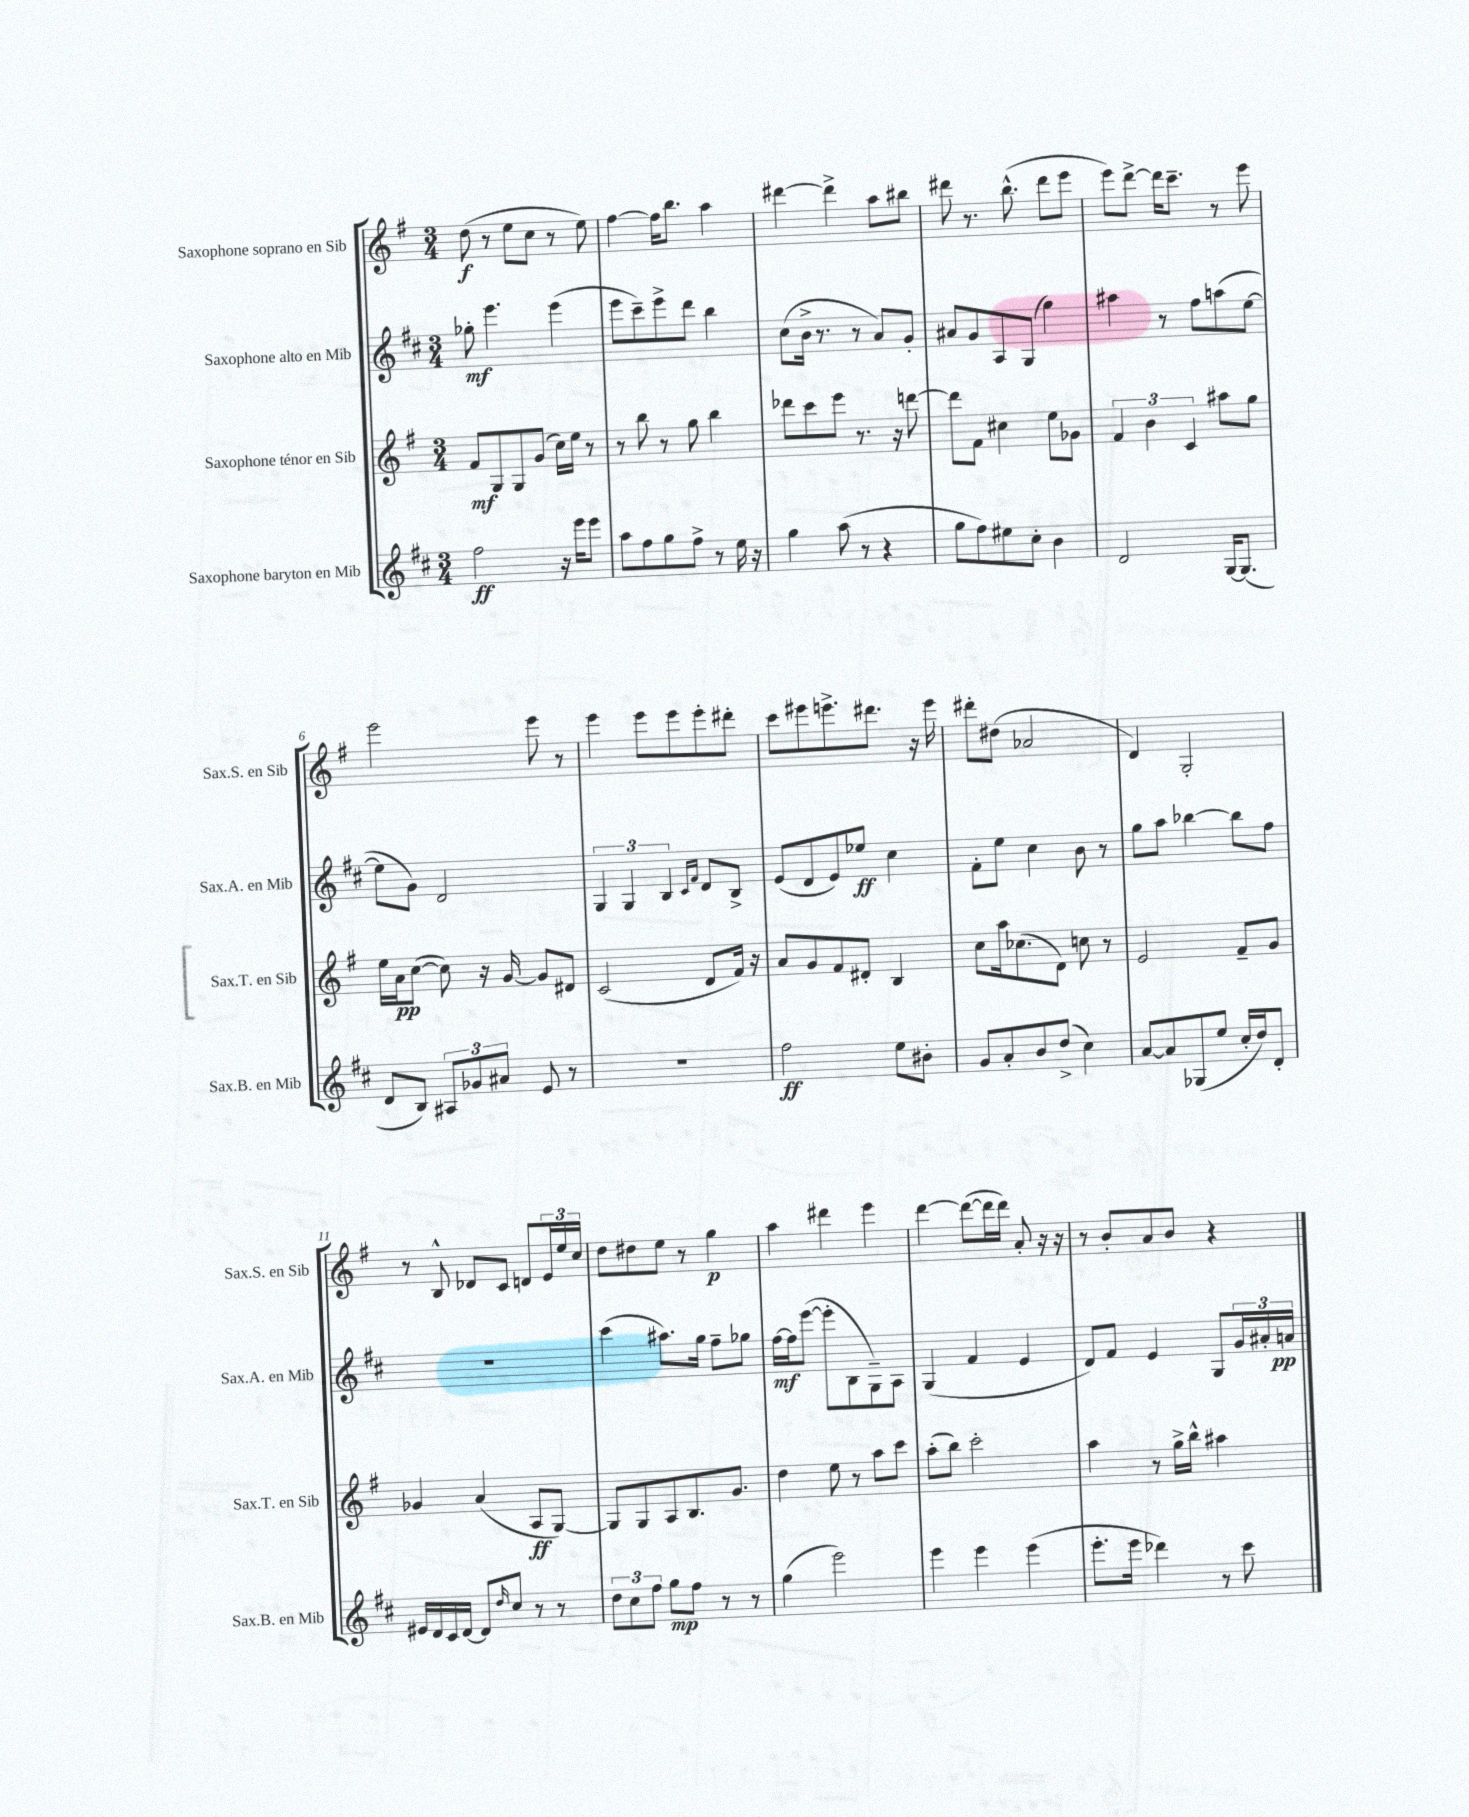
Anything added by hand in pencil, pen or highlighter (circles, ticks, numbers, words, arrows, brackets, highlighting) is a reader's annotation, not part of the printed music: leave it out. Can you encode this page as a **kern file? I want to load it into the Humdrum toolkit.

**kern	**dynam	**kern	**dynam	**kern	**dynam	**kern	**dynam
*part4	*part4	*part3	*part3	*part2	*part2	*part1	*part1
*staff4	*staff4	*staff3	*staff3	*staff2	*staff2	*staff1	*staff1
*I"Saxophone baryton en Mib	*	*I"Saxophone ténor en Sib	*	*I"Saxophone alto en Mib	*	*I"Saxophone soprano en Sib	*
*I'Sax.B. en Mib	*	*I'Sax.T. en Sib	*	*I'Sax.A. en Mib	*	*I'Sax.S. en Sib	*
*clefG2	*	*clefG2	*	*clefG2	*	*clefG2	*
*k[f#c#]	*	*k[f#]	*	*k[f#c#]	*	*k[f#]	*
*M3/4	*	*M3/4	*	*M3/4	*	*M3/4	*
=1	=1	=1	=1	=1	=1	=1	=1
2ff#\	ff	8f#/L	mf	8gg-X'\	mf	(8dd\	f
.	.	8G/	.	4.eee\	.	8r	.
.	.	8G/	.	.	.	8ee\L	.
.	.	(8g/J	.	.	.	8cc\J	.
16r	.	16cc\LL)	.	(4eee\	.	8r	.
16eee\KL	.	16ee\JJ	.	.	.	.	.
8eee\J	.	8r	.	.	.	8ee\)	.
=2	=2	=2	=2	=2	=2	=2	=2
8aa\L	.	8r	.	8eee\L	.	[4ff#\	.
8ff#\	.	8bb\	.	8ccc#~\)	.	.	.
8gg\	.	8r	.	8eee^\	.	16ff#\KL]	.
.	.	.	.	.	.	8.bb\J	.
8ff#^\J	.	8gg\	.	8ddd\J	.	.	.
8r	.	4bb\	.	4bb\	.	4aa\	.
16ee\	.	.	.	.	.	.	.
16r	.	.	.	.	.	.	.
=3	=3	=3	=3	=3	=3	=3	=3
4gg\	.	8ddd-X\L	.	(8cc#\L	.	[4ddd#X\	.
.	.	8ccc\	.	16b^\Jk	.	.	.
.	.	.	.	8.r	.	.	.
(8aa\	.	8eee\J	.	.	.	4ddd#^\]	.
8r	.	8.r	.	8r	.	.	.
4r	.	.	.	8a/L)	.	8aa\L	.
.	.	16r	.	.	.	.	.
.	.	[8dddn\	.	8g'/J	.	8bb#X\J	.
=4	=4	=4	=4	=4	=4	=4	=4
8gg\L	.	8ddd\L]	.	8a#X/L	.	8ddd#X\	.
8ff#\)	.	8f#\J	.	8g/	.	8.r	.
8ee#X\	.	4cc#X\	.	8A/	.	.	.
.	.	.	.	.	.	(8.bb^^\	.
8cc#'\J	.	.	.	(8G/J	.	.	.
4b\	.	8ee\L	.	4gg\)	.	8ddd#\L	.
.	.	8g-X\J	.	.	.	8eee\J	.
=5	=5	=5	=5	=5	=5	=5	=5
2d/	.	6f#/	.	4aa#X\	.	8eee\L)	.
.	.	.	.	.	.	[8ddd^\J	.
.	.	6b\	.	.	.	.	.
.	.	.	.	8r	.	16ddd\KL]	.
.	.	.	.	.	.	8.ccc~\J	.
.	.	6c/	.	.	.	.	.
.	.	.	.	8ff#\L	.	.	.
[16G/KL	.	8aa#X\L	.	(8aan\	.	8r	.
(8.G/J]	.	.	.	.	.	.	.
.	.	8gg\J	.	[8ee\J	.	8eee\	.
!!LO:LB:g=z
=6	=6	=6	=6	=6	=6	=6	=6
8d/L	.	16ee\LL	.	8ee\L]	.	2eee\	.
.	.	16a\J	pp	.	.	.	.
8B/J)	.	([8cc\J	.	8g\J)	.	.	.
12A#X/L	.	8cc\])	.	2d/	.	.	.
12g-X/	.	.	.	.	.	.	.
.	.	16r	.	.	.	.	.
12a#X/J	.	.	.	.	.	.	.
.	.	[16g/	.	.	.	.	.
8e/	.	8g/L]	.	.	.	8eee\	.
8r	.	8d#X/J	.	.	.	8r	.
=7	=7	=7	=7	=7	=7	=7	=7
2.r	.	(2c/	.	6G/	.	4eee\	.
.	.	.	.	6G/	.	.	.
.	.	.	.	.	.	8eee\L	.
.	.	.	.	6B/	.	.	.
.	.	.	.	.	.	8eee\	.
.	.	.	.	16qqc#/LL	.	.	.
.	.	.	.	16qqf#/JJ	.	.	.
.	.	8d/L	.	8d/L	.	8eee'\	.
.	.	16f#/Jk)	.	8B^/J	.	8ddd#X'\J	.
.	.	16r	.	.	.	.	.
=8	=8	=8	=8	=8	=8	=8	=8
2ff#\	ff	8a/L	.	(8e/L	.	8ccc\L	.
.	.	8g/	.	8d/	.	8eee#X\	.
.	.	8f#/	.	8e/)	.	8.eeen^\	.
.	.	8d#X'/J	.	8ee-X/J	ff	.	.
.	.	.	.	.	.	8.ddd#X\J	.
8ee\L	.	4B/	.	4cc#\	.	.	.
8b#X'\J	.	.	.	.	.	16r	.
.	.	.	.	.	.	16eee\	.
=9	=9	=9	=9	=9	=9	=9	=9
8g/L	.	8cc\L	.	8f#'\L	.	8ddd#X'\L	.
8a'/	.	16aa\k	.	8ee\J	.	(8dd#X\J	.
.	.	(8.cc-X\	.	.	.	.	.
8b/	.	.	.	4cc#\	.	2a-X/	.
(8dd^/J	.	8d\J)	.	.	.	.	.
4cc#\)	.	8ccn\	.	8b\	.	.	.
.	.	8r	.	8r	.	.	.
=10	=10	=10	=10	=10	=10	=10	=10
[8a/L	.	2e/	.	8gg\L	.	4d/)	.
8a/]	.	.	.	8aa\J	.	.	.
(8G-X/	.	.	.	[4bb-X\	.	2G'/	.
8ee/J	.	.	.	.	.	.	.
16cc#'/LL	.	8f#~/L	.	8bb-\L]	.	.	.
16dd/J)	.	.	.	.	.	.	.
8d'/J	.	8g/J	.	8ff#\J	.	.	.
!!LO:LB:g=z
=11	=11	=11	=11	=11	=11	=11	=11
16e#X/LL	.	4g-X/	.	2.r	.	8r	.
16d/	.	.	.	.	.	.	.
16c#/	.	.	.	.	.	8B^^/	.
[16d/JJ	.	.	.	.	.	.	.
8d/L]	.	(4a/	.	.	.	8d-X/L	.
16qqdd/	.	.	.	.	.	.	.
8cc#/J	.	.	.	.	.	8c/J	.
8r	.	8A/L	ff	.	.	8dn/L	.
8r	.	[8G/J)	.	.	.	24e/L	.
.	.	.	.	.	.	24ee/	.
.	.	.	.	.	.	24cc/JJ	.
=12	=12	=12	=12	=12	=12	=12	=12
12dd\L	.	8G/L]	.	(4ccc#\	.	8dd\L	.
12cc#\	.	.	.	.	.	.	.
.	.	8G/	.	.	.	8dd#X\	.
12ff#\J	.	.	.	.	.	.	.
8gg\L	mp	8A/	.	8.aa#X\L)	.	8ee\J	.
8ff#\J	.	8.B/	.	.	.	8r	.
.	.	.	.	16gg\Jk	.	.	.
8r	.	.	.	8ff#~\L	.	4gg\	p
.	.	8.g/J	.	.	.	.	.
8r	.	.	.	8gg-X\J	.	.	.
=13	=13	=13	=13	=13	=13	=13	=13
(4gg\	.	4dd\	.	[16ff#\LL	mf	4aa\	.
.	.	.	.	16ff#\J]	.	.	.
.	.	.	.	([8eee\J	.	.	.
2eee\)	.	8ee\	.	8eee'\L]	.	4ddd#X\	.
.	.	8r	.	8B\	.	.	.
.	.	8aa\L	.	8G~\)	.	4eee\	.
.	.	8ccc\J	.	8A\J	.	.	.
=14	=14	=14	=14	=14	=14	=14	=14
4eee\	.	(8aa'\L	.	(4G/	.	[4ddd\	.
.	.	8bb\J)	.	.	.	.	.
4eee\	.	2ccc'\	.	4f#/	.	(8ddd\L_	.
.	.	.	.	.	.	16ddd\L]	.
.	.	.	.	.	.	16ddd\JJ)	.
(4eee\	.	.	.	4e/	.	8a'/	.
.	.	.	.	.	.	16r	.
.	.	.	.	.	.	16r	.
=15	=15	=15	=15	=15	=15	=15	=15
8.eee'\L	.	4aa\	.	8d/L)	.	8r	.
.	.	.	.	8f#/J	.	8b'/L	.
16eee\Jk	.	.	.	.	.	.	.
4ddd-X\)	.	8r	.	4e/	.	8a/	.
.	.	16gg^\LL	.	.	.	8b/J	.
.	.	16bb^^\JJ	.	.	.	.	.
8r	.	4aa#X\	.	8G/L	.	4r	.
8ccc#\	.	.	.	24g/L	.	.	.
.	.	.	.	24a#X'/	.	.	.
.	.	.	.	24an/JJ	pp	.	.
==	==	==	==	==	==	==	==
*-	*-	*-	*-	*-	*-	*-	*-
